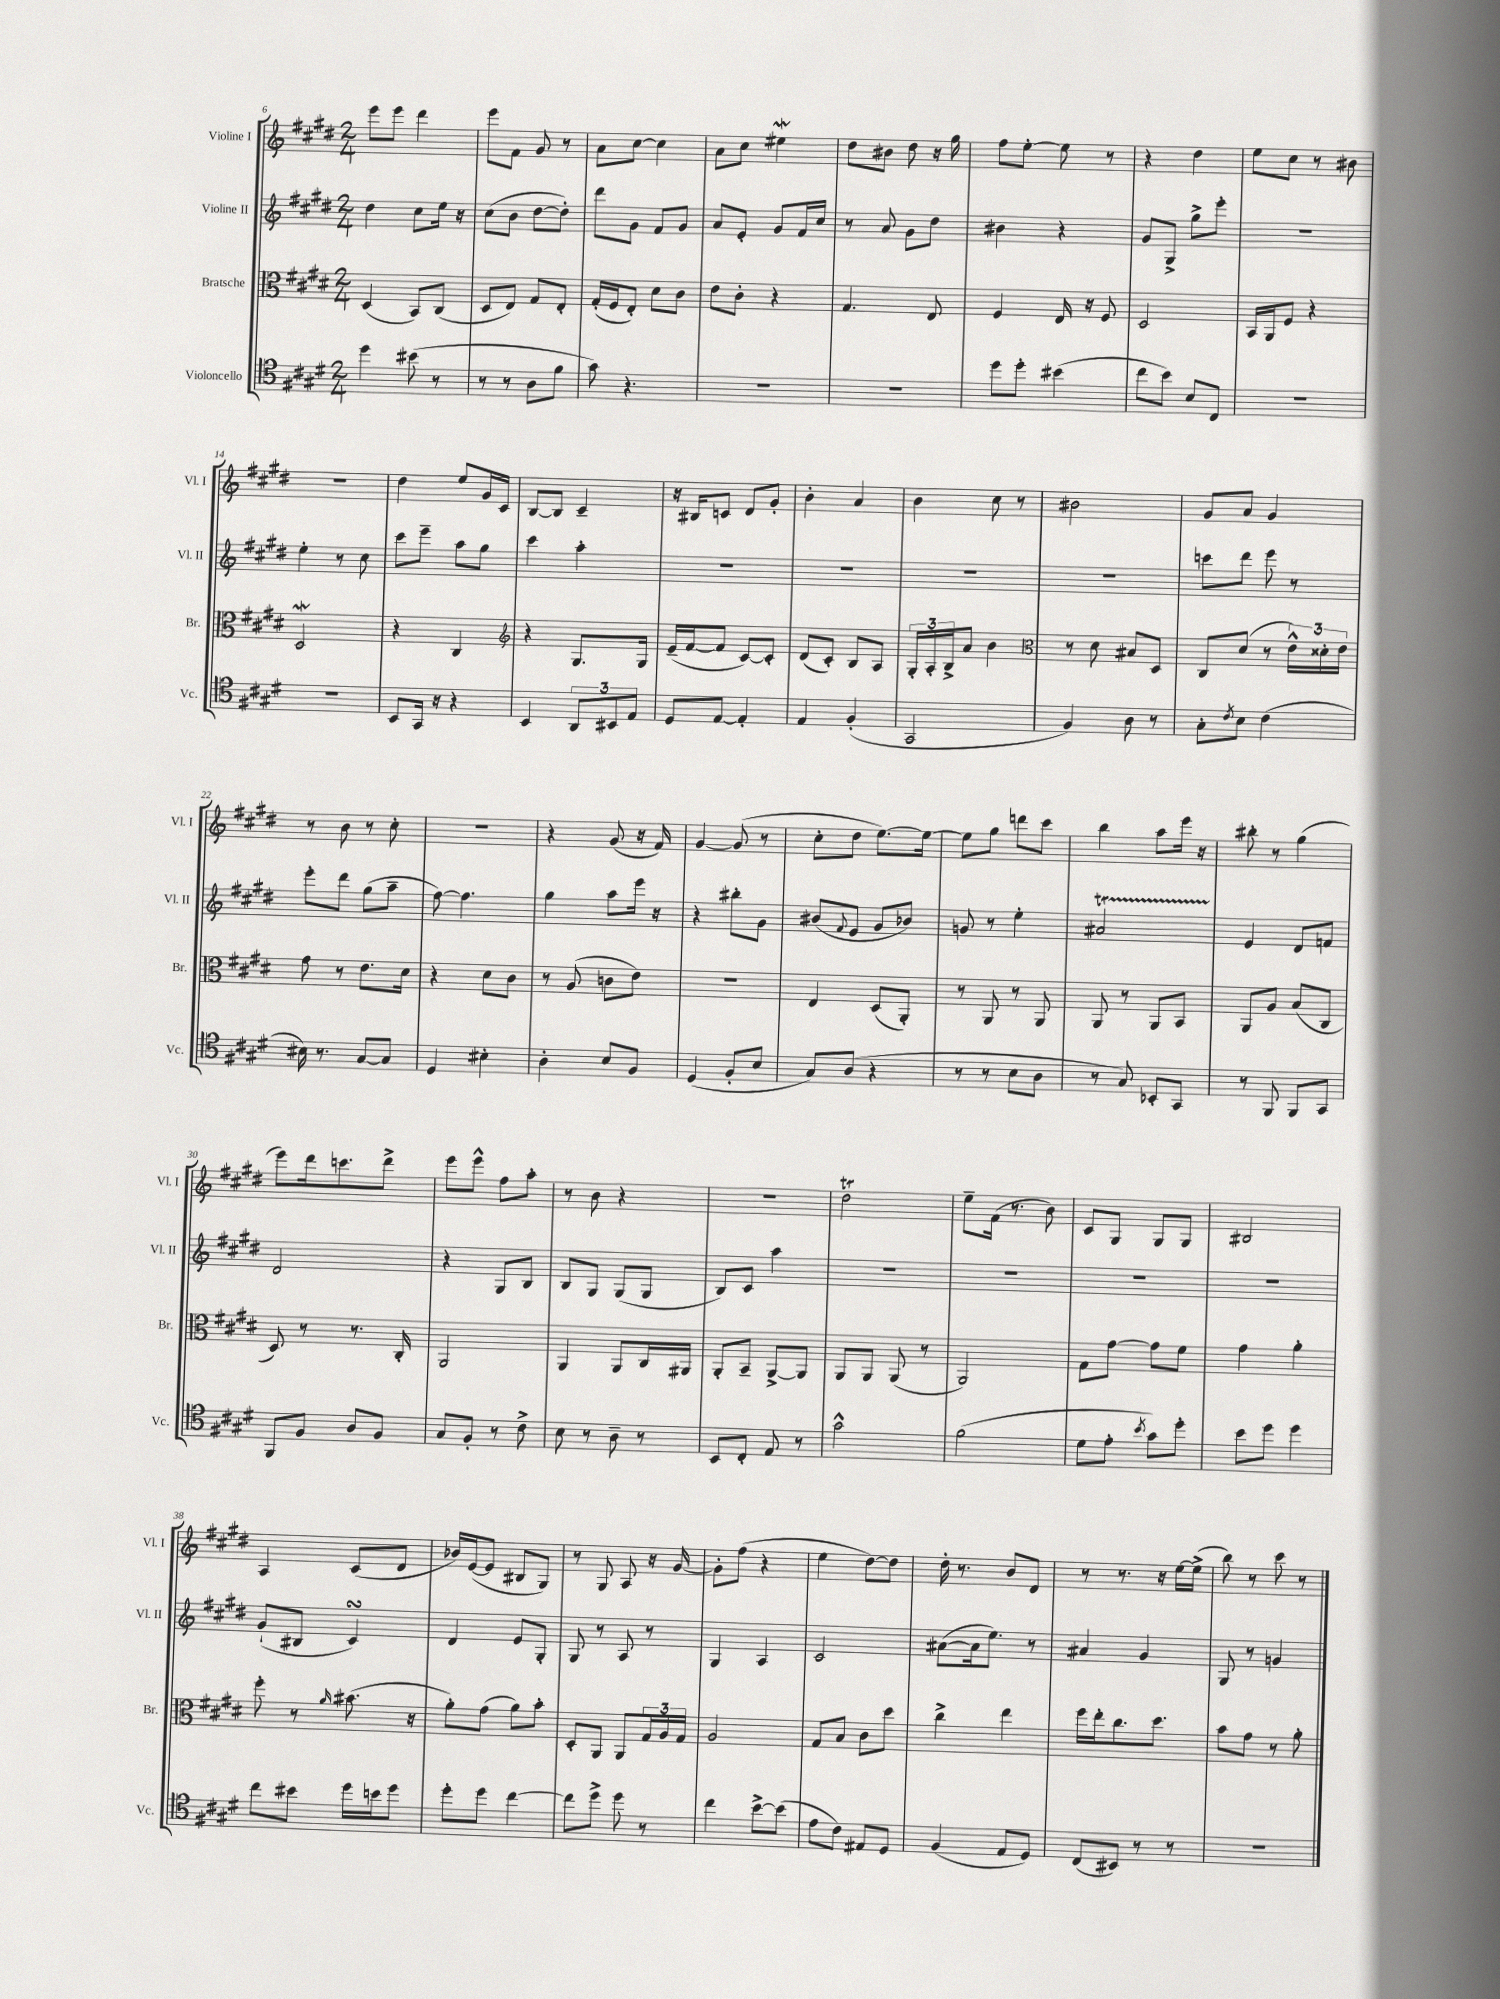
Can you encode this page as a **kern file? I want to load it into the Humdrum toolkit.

**kern	**kern	**kern	**kern
*part4	*part3	*part2	*part1
*staff4	*staff3	*staff2	*staff1
*I"Violoncello	*I"Bratsche	*I"Violine II	*I"Violine I
*I'Vc.	*I'Br.	*I'Vl. II	*I'Vl. I
*clefC4	*clefC3	*clefG2	*clefG2
*k[f#c#g#d#]	*k[f#c#g#d#]	*k[f#c#g#d#]	*k[f#c#g#d#]
*M2/4	*M2/4	*M2/4	*M2/4
=6	=6	=6	=6
4dd#\	(4D#/	4dd#\	8eee\L
.	.	.	8eee\J
(8b#X\	8BB/L)	8cc#\L	4ddd#\
8r	(8C#/J	16ee\Jk	.
.	.	16r	.
=7	=7	=7	=7
8r	8D#/L	(8cc#\L	8eee\L
8r	8E/J)	8b\J	8f#\J
8A\L	8G#/L	[8dd#\L	8g#/
8f#\J	8E'/J	8dd#'\J])	8r
=8	=8	=8	=8
8g#\)	(16G#'/LL	8ddd#\L	8a\L
.	16F#/J	.	.
4.r	8E'/J)	8g#\J	[8cc#\J
.	8d#\L	8f#/L	4cc#\]
.	8c#\J	8g#/J	.
=9	=9	=9	=9
2r	8e\L	8a/L	8a\L
.	8c#'\J	8e'/J	8cc#\J
.	4r	8g#/L	4ee#XW\
.	.	16f#/L	.
.	.	16cc#/JJ	.
=10	=10	=10	=10
2r	4.G#/	8r	8dd#\L
.	.	8a/	8b#X\J
.	.	8g#\L	8dd#\
.	8E/	8dd#\J	16r
.	.	.	16gg#\
=11	=11	=11	=11
8dd#\L	4F#/	4b#X\	8ff#\L
8dd#'\J	.	.	[8ee'\J
(4b#X\	16E/	4r	8ee\]
.	16r	.	.
.	8F#/	.	8r
=12	=12	=12	=12
8cc#\L	2D#/	8g#/L	4r
8b\J)	.	8G#^/J	.
8B/L	.	8gg#^\L	4dd#\
8C#/J	.	8eee'\J	.
=13	=13	=13	=13
2r	16BB/LL	2r	8ee\L
.	16AA/J	.	.
.	8F#/J	.	8cc#\J
.	4r	.	8r
.	.	.	8b#X\
!!LO:LB:g=z
=14	=14	=14	=14
2r	2D#W/	4ee'\	2r
.	.	8r	.
.	.	8cc#\	.
=15	=15	=15	=15
8BB/L	4r	8ccc#\L	4dd#\
16GG#/Jk	.	8eee~\J	.
16r	.	.	.
4r	4C#/	8aa\L	8ee/L
.	.	8gg#\J	16g#/L
.	.	.	16c#/JJ
=16	=16	=16	=16
*	*clefG2	*	*
4BB/	4r	4ccc#\	[8B/L
.	.	.	8B/J]
12AA/L	8.G#/L	4aa'\	4c#~/
12BB#X/	.	.	.
12E/J	.	.	.
.	16G#/Jk	.	.
=17	=17	=17	=17
8D#/L	(16e~/LL	2r	16r
.	[16f#/J	.	16B#X/KL
[8E/J	8f#/J]	.	8cn/J
4E'/]	[8c#/L)	.	8d#/L
.	8c#'/J]	.	8g#'/J
=18	=18	=18	=18
4E/	(8d#/L	2r	4b'\
.	8c#'/J)	.	.
(4F#'/	8B/L	.	4a/
.	8A/J	.	.
=19	=19	=19	=19
2GG#/	24G#'/LL	2r	4b\
.	24A'/	.	.
.	24B^/J	.	.
.	8a/J	.	.
.	4b\	.	8cc#\
.	.	.	8r
=20	=20	=20	=20
*	*clefC3	*	*
4F#/)	8r	2r	2b#X\
.	8d#\	.	.
8A\	8B#X/L	.	.
8r	8D#/J	.	.
=21	=21	=21	=21
8G#'\L	8C#/L	8cccn\L	8g#/L
8qc#/	.	.	.
8B\J	(8d#/J	8ddd#\J	8a/J
(4c#\	8r	8eee\	4g#/
.	24e^^\LL)	8r	.
.	24d##X'\	.	.
.	24e\JJ	.	.
!!LO:LB:g=z
=22	=22	=22	=22
16B#X\)	8g#\	8eee'\L	8r
8.r	.	.	.
.	8r	8ddd#\J	8b\
[8G#/L	8.e\L	(8gg#\L	8r
8G#/J]	.	8aa~\J	8cc#'\
.	16d#\Jk	.	.
=23	=23	=23	=23
4D#/	4r	[8ff#\)	2r
.	.	4.ff#\]	.
4B#X'\	8d#\L	.	.
.	8c#\J	.	.
=24	=24	=24	=24
4A'\	8r	4gg#\	4r
.	(8A/	.	.
8B/L	8cn\L	8aa\L	(8g#/
8F#/J	8e\J)	16eee\Jk	16r
.	.	16r	16f#/)
=25	=25	=25	=25
(4D#/	2r	4r	[4g#/
8F#'/L	.	8bb#X'\L	(8g#/]
8B/J	.	8g#\J	8r
=26	=26	=26	=26
8G#/L)	4E/	(8b#X/L	8cc#'\L
.	.	8qqf#/	.
(8A/J	.	8e/J	8dd#\J
4r	(8D#/L	8g#/L	[8.ee\L)
.	8AA'/J)	8b-X/J)	.
.	.	.	16ee\Jk_
=27	=27	=27	=27
8r	8r	8gn/	8ee\L]
8r	8AA/	8r	8gg#\J
8B\L	8r	4ee'\	8dddn\L
8A\J	8AA/	.	8ccc#\J
=28	=28	=28	=28
8r	8AA/	2a#Xt/	4bb\
8G#/)	8r	.	.
8BB-X'/L	8AA/L	.	8aa\L
8GG#/J	8BB/J	.	16eee\Jk
.	.	.	16r
=29	=29	=29	=29
8r	8AA/L	4e/	8bb#X'\
8FF#/	8A/J	.	8r
8FF#/L	(8B/L	8d#/L	(4gg#\
8GG#/J	8C#/J	8fn/J	.
!!LO:LB:g=z
=30	=30	=30	=30
8FF#/L	8D#/)	2d#/	8eee\L)
8F#/J	8r	.	16ddd#\k
.	.	.	8.cccn\
8A/L	8.r	.	.
8F#/J	.	.	8ddd#^\J
.	16C#'/	.	.
=31	=31	=31	=31
8G#/L	2AA/	4r	8eee\L
8F#'/J	.	.	8eee^^\J
8r	.	8G#/L	8ff#\L
8c#^\	.	8B/J	8aa'\J
=32	=32	=32	=32
8B\	4AA/	8B/L	8r
8r	.	8G#/J	8b\
8A~\	8AA/L	(8G#/L	4r
8r	16C#/L	8G#/J	.
.	16AA#X/JJ	.	.
=33	=33	=33	=33
8BB/L	8AA'/L	8B/L)	2r
8C#'/J	8BB~/J	8c#/J	.
8E/	[8AA^/L	4aa\	.
8r	8AA/J]	.	.
=34	=34	=34	=34
2g#^^\	8AA/L	2r	2dd#t\
.	8AA/J	.	.
.	(8AA/	.	.
.	8r	.	.
=35	=35	=35	=35
(2f#\	2AA/)	2r	8ee~\L
.	.	.	(16f#\Jk
.	.	.	8.r
.	.	.	8b\)
=36	=36	=36	=36
8d#\L	8G#\L	2r	8c#/L
8e'\J	[8g#\J	.	8G#/J
8qb/	.	.	.
8g#\L)	8g#\L]	.	8G#/L
8dd#'\J	8f#\J	.	8G#/J
=37	=37	=37	=37
8b\L	4g#\	2r	2B#X/
8dd#\J	.	.	.
4dd#\	4a'\	.	.
!!LO:LB:g=z
=38	=38	=38	=38
8cc#\L	8ff#'\	(8g#`/L	4A/
8b#X\J	8r	8B#X/J	.
.	16qqa/	.	.
16dd#\LL	(8.b#X\	4c#sSSS/)	(8c#/L
16bn\J	.	.	.
8dd#\J	.	.	8d#/J
.	16r	.	.
=39	=39	=39	=39
8dd#'\L	8a'\L)	4d#/	16b-X/LL)
.	.	.	([16e/J
8dd#\J	(8g#\J	.	8e/J]
[4cc#\	8a\L)	8e/L	8B#X/L
.	8b'\J	8G#'/J	8G#/J)
=40	=40	=40	=40
8cc#\L]	8D#'/L	8G#/	8r
8dd#^\J	8AA/J	8r	8G#/
8dd#\	8AA/L	8A/	8A/
8r	24G#/L	8r	16r
.	24A/	.	.
.	.	.	[16g#/
.	24G#/JJ	.	.
=41	=41	=41	=41
4cc#\	2A/	4G#/	8g#'\L]
.	.	.	(8ff#\J
[8b^\L	.	4A/	4r
(8b\J]	.	.	.
=42	=42	=42	=42
8e\L	8G#/L	2c#/	4ee\
8c#\J)	8B/J	.	.
8E#X/L	8c#\L	.	[8dd#\L)
8D#/J	8dd#\J	.	8dd#\J]
=43	=43	=43	=43
(4F#/	4cc#^\	([8a#X\L	16dd#'\
.	.	.	8.r
.	.	16a#\k]	.
.	.	8.ee\J)	.
8E/L	4ee\	.	8b/L
8D#/J)	.	8r	8d#/J
=44	=44	=44	=44
(8C#/L	16ff#\LL	4a#X/	8r
.	16ee'\J	.	.
8BB#X/J)	8.cc#\	.	8.r
8r	.	4g#/	.
.	8.dd#\J	.	16r
8r	.	.	[16ee\LL
.	.	.	(16ee^\JJ]
=45	=45	=45	=45
2r	8b\L	8G#/	8bb\)
.	8g#\J	8r	8r
.	8r	4gn/	8ccc#\
.	8a'\	.	8r
==	==	==	==
*-	*-	*-	*-
